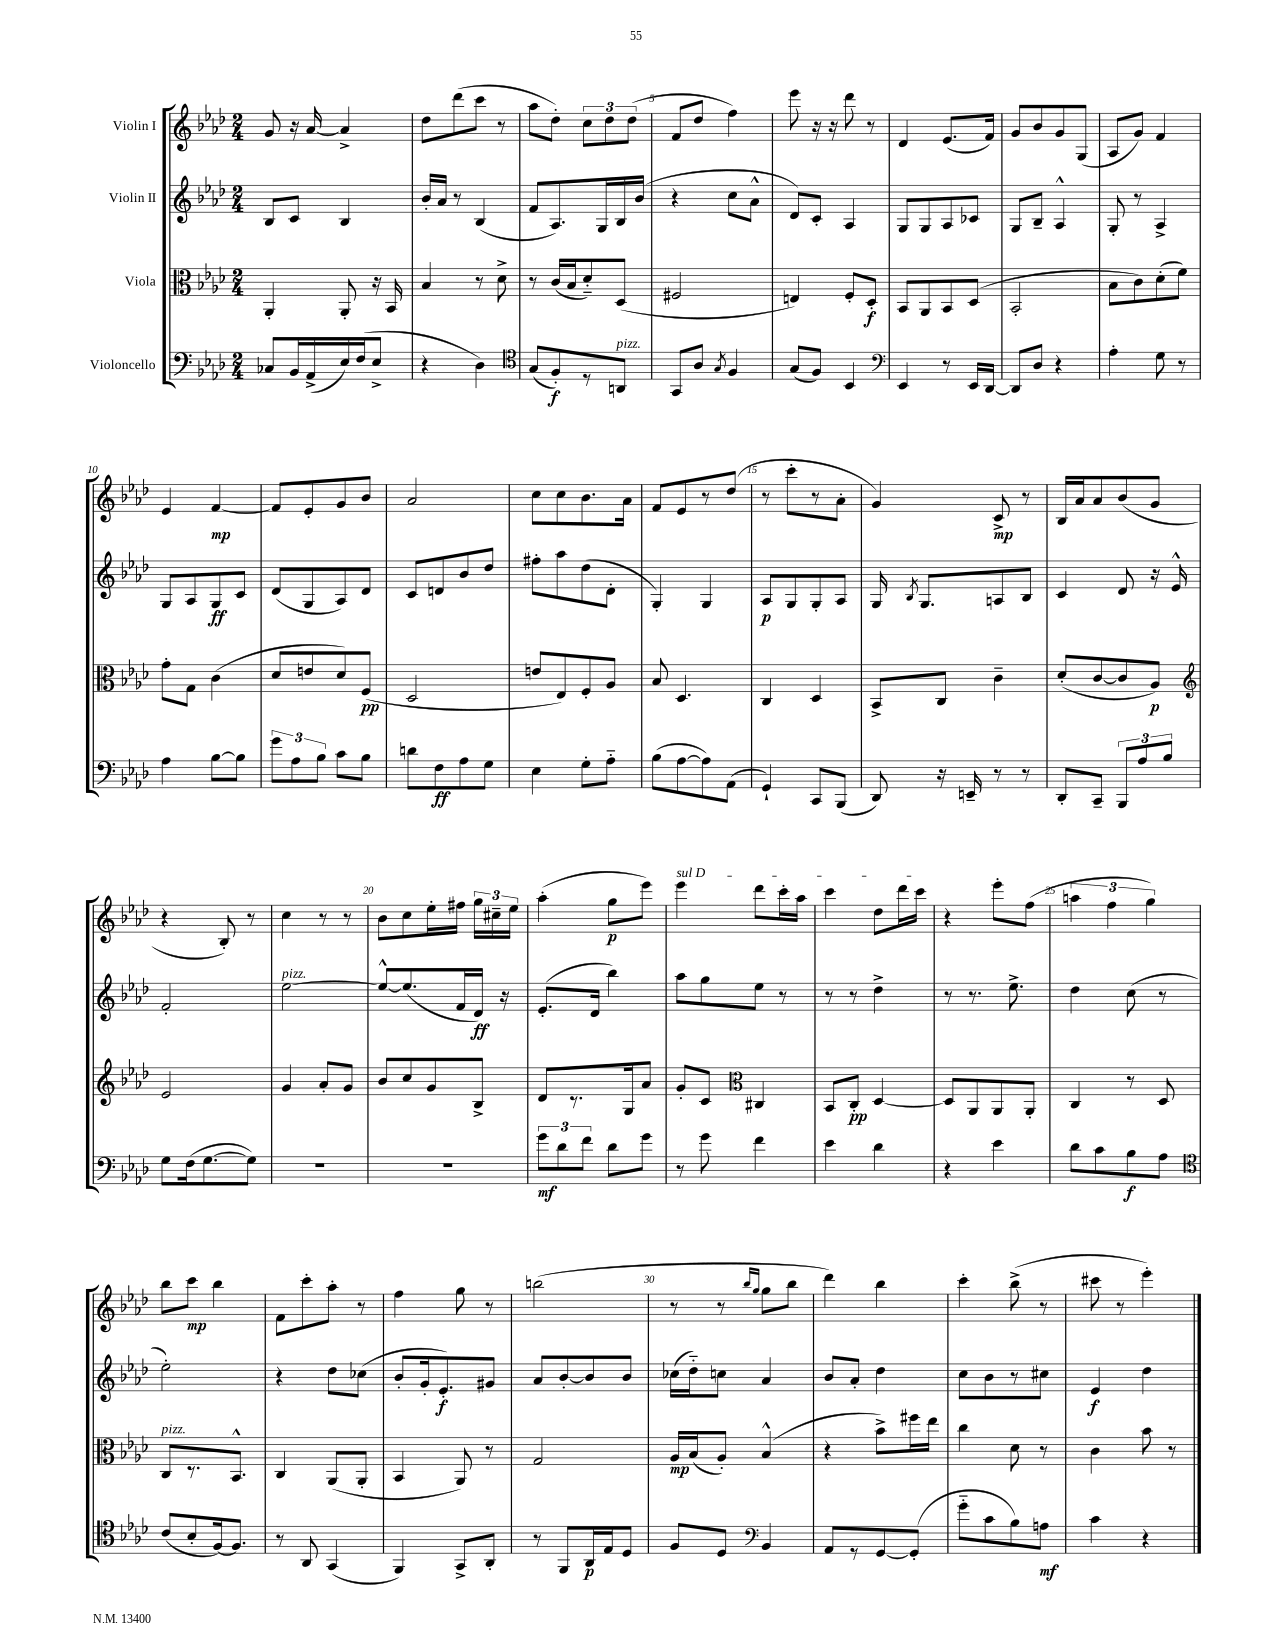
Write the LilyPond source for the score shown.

<<
\new StaffGroup <<
\new Staff = "s0" \with { instrumentName = "Violin I" } {
    \clef treble \key aes \major \numericTimeSignature \time 2/4
    \autoBeamOff g'8 r16 aes'16~ aes'4-> |
    des''8[ des'''8( c'''8] r8 |
    aes''8[ des''8]-.) \tuplet 3/2 { c''8[ des''8 des''8]( } |
    f'8[ des''8] f''4) |
    ees'''8 r16 r16 des'''8 r8 |
    des'4 ees'8.[( f'16]) |
    g'8[ bes'8 g'8 g8]( |
    aes8[ g'8]) f'4 |
    ees'4 f'4~\mp |
    f'8[ ees'8-. g'8 bes'8] |
    aes'2 |
    c''8[ c''8 bes'8. aes'16] |
    f'8[ ees'8 r8 des''8]( |
    r8 c'''8[-. r8 aes'8]-. |
    g'4) c'8->\mp r8 |
    bes16[ aes'16 aes'8 bes'8( g'8] |
    r4 bes8-.) r8 |
    c''4 r8 r8 |
    bes'8[ c''8 ees''16-. fis''16] \tuplet 3/2 { g''16[ cis''16-- ees''16] } |
    aes''4-.( g''8[\p ees'''8]) |
    \once \override TextSpanner.bound-details.left.text = \markup { \italic "sul D" } ees'''4\startTextSpan des'''8[ c'''16-. aes''16] |
    c'''4 des''8[ des'''16 c'''16]\stopTextSpan |
    r4 ees'''8[-. f''8]( |
    \tuplet 3/2 { a''4 f''4 g''4) } |
    bes''8[ c'''8]\mp bes''4 |
    f'8[ c'''8-. aes''8]-. r8 |
    f''4 g''8 r8 |
    b''2( |
    r8 r8 \grace { bes''16[ g''16] } g''8[ bes''8] |
    des'''4) bes''4 |
    c'''4-. bes''8->( r8 |
    cis'''8 r8 ees'''4-.) \bar "|." |
}
\new Staff = "s1" \with { instrumentName = "Violin II" } {
    \clef treble \key aes \major \numericTimeSignature \time 2/4
    \autoBeamOff bes8[ c'8] bes4 |
    bes'16[-. aes'16] r8 bes4( |
    f'8[ aes8.) g16 bes16 bes'16]( |
    r4 c''8[ aes'8]-^ |
    des'8[) c'8]-. aes4 |
    g8[ g8 aes8 ces'8] |
    g8[ bes8]-- aes4-^ |
    g8-. r8 aes4-> |
    g8[ aes8 g8\ff c'8] |
    des'8[( g8 aes8) des'8] |
    c'8[ d'8 bes'8 des''8] |
    fis''8[-. aes''8 des''8( des'8]-. |
    g4-.) g4 |
    aes8[\p g8 g8-. aes8] |
    g16 \acciaccatura { bes8 } g8.[ a8 bes8] |
    c'4 des'8 r16 ees'16-^ |
    f'2-. |
    ees''2~^\markup { \italic "pizz." } |
    ees''8[~-^ ees''8.( f'16 des'16]\ff) r16 |
    ees'8.[-.( des'16] bes''4) |
    aes''8[ g''8 ees''8] r8 |
    r8 r8 des''4-> |
    r8 r8. ees''8.-> |
    des''4 c''8( r8 |
    ees''2-.) |
    r4 des''8[ ces''8]( |
    bes'8[-. g'16-. ees'8.-.\f) gis'8] |
    aes'8[ bes'8~-. bes'8 bes'8] |
    ces''16[( des''16-_) c''8] aes'4 |
    bes'8[ aes'8]-. des''4 |
    c''8[ bes'8 r8 cis''8] |
    ees'4\f des''4 \bar "|." |
}
\new Staff = "s2" \with { instrumentName = "Viola" } {
    \clef alto \key aes \major \numericTimeSignature \time 2/4
    \autoBeamOff aes,4-. aes,8-. r16 bes,16 |
    bes4 r8 des'8-> |
    r8 c'16[( bes16 des'8-_) des8]( |
    fis2 |
    e4) f8[-. des8]-.\f |
    bes,8[ aes,8 bes,8 des8]( |
    bes,2-. |
    bes8[ c'8) des'8-.( f'8]) |
    g'8[-. g8] c'4( |
    des'8[ e'8 des'8) f8]\pp( |
    des2 |
    e'8[ ees8) f8-. aes8] |
    bes8 des4. |
    c4 des4 |
    bes,8[-> c8] c'4-- |
    des'8[-.( c'8~ c'8 aes8]\p) |
    \clef treble ees'2 |
    g'4 aes'8[-. g'8] |
    bes'8[ c''8 g'8 bes8]-> |
    des'8[ r8. g16 aes'8] |
    g'8[-. c'8] \clef alto cis4 |
    bes,8[ c8]-.\pp des4~ |
    des8[ aes,8 aes,8 aes,8]-. |
    c4 r8 des8 |
    c8[^\markup { \italic "pizz." } r8. bes,8.]-^ |
    c4 aes,8[( aes,8]-. |
    bes,4 aes,8) r8 |
    g2 |
    aes16[\mp bes16( aes8]-.) bes4-^( |
    r4 bes'8[->) fis''16 ees''16] |
    c''4 des'8 r8 |
    c'4 bes'8 r8 \bar "|." |
}
\new Staff = "s3" \with { instrumentName = "Violoncello" } {
    \clef bass \key aes \major \numericTimeSignature \time 2/4
    \autoBeamOff ces8[ bes,16 aes,16->( ees16) f16( ees8]-> |
    r4 des4) |
    \clef tenor g8[( f8-.\f) r8 a,8]^\markup { \italic "pizz." } |
    g,8[ aes8] \acciaccatura { g8 } f4 |
    g8[( f8]) bes,4 |
    \clef bass ees,4 r8 ees,16[ des,16]~ |
    des,8[ des8] r4 |
    aes4-. g8 r8 |
    aes4 bes8[~ bes8] |
    \tuplet 3/2 { g'8[ aes8 bes8] } c'8[ bes8] |
    d'8[ f8\ff aes8 g8] |
    ees4 g8[-. aes8]-_ |
    bes8[( aes8~ aes8) aes,8]( |
    g,4-!) c,8[ bes,,8]( |
    des,8) r16 e,16-- r8 r8 |
    des,8[-. c,8]-- \tuplet 3/2 { bes,,8[ aes8 bes8] } |
    g8[ f16( g8.~ g8]) |
    R2 |
    R2 |
    \tuplet 3/2 { g'8[\mf des'8 f'8] } des'8[ g'8] |
    r8 g'8 f'4 |
    ees'4 des'4 |
    r4 ees'4 |
    des'8[ c'8 bes8\f aes8] |
    \clef tenor c'8[( bes8-. f16~) f8.] |
    r8 aes,8 g,4( |
    f,4) g,8[-> aes,8]-. |
    r8 f,8[ aes,16\p ees16 des8] |
    f8[ des8] \clef bass bes,4 |
    aes,8[ r8 g,8~ g,8]-.( |
    g'8[-_ c'8 bes8) a8]\mf |
    c'4 r4 \bar "|." |
}
>>
>>
\layout { \context { \Score currentBarNumber = #2 \override BarNumber.break-visibility = ##(#f #t #t) barNumberVisibility = #(every-nth-bar-number-visible 5) } }
